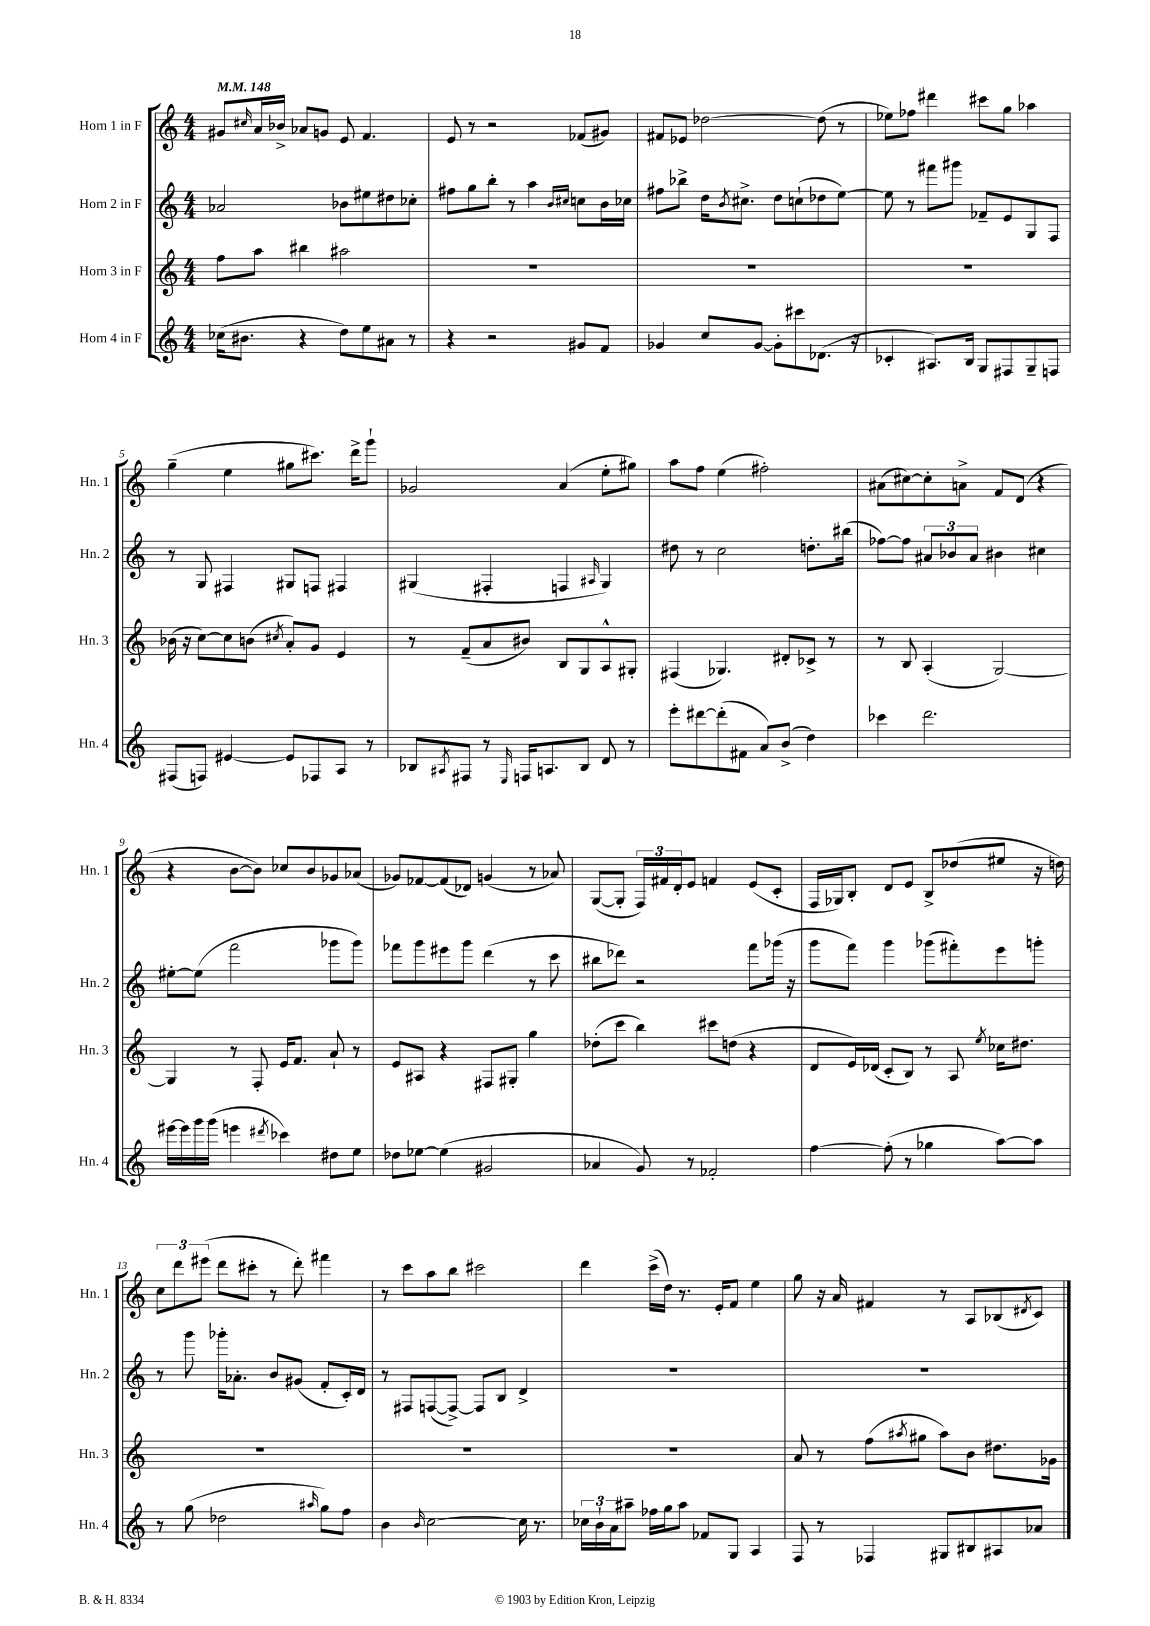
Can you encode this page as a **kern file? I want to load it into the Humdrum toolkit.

**kern	**kern	**kern	**kern
*staff4	*staff3	*staff2	*staff1
*clefG2	*clefG2	*clefG2	*clefG2
*k[]	*k[]	*k[]	*k[]
*M4/4	*M4/4	*M4/4	*M4/4
*MM148	*MM148	*MM148	*MM148
(16cc-\LK	8ff\L	2a-/	8g#/L
8.b#\J	.	.	.
.	.	.	16qqcc#/
.	8aa\J	.	16a/L
.	.	.	16b-^/JJ
4r	4bb#\	.	8a-/L
.	.	.	8g/J
8dd\L)	2aa#\	8b-\L	8e/
8ee\	.	8ee#\	4.f/
8a#\J	.	8dd#\	.
8r	.	8cc-'\J	.
=	=	=	=
4r	1r	8ff#\L	8e/
.	.	8gg\	8r
2r	.	8bb'\J	2r
.	.	8r	.
.	.	4aa\	.
.	.	16qqb/LL	.
.	.	16qqcc#/JJ	.
8g#/L	.	8cc\L	(8f-/L
8f/J	.	16b\L	8g#/J)
.	.	16cc-\JJ	.
=	=	=	=
4g-/	1r	8ff#\L	8f#/L
.	.	8bb-^\J	8e-/J
8cc/L	.	16dd\LK	[2dd-\
.	.	8qb/	.
.	.	8.cc#^\J	.
[8g-/J	.	.	.
8g-'\]L	.	8dd\L	.
8ccc#\	.	(8cc`\	.
(8.d-\J	.	8dd-\	(8dd-\]
.	.	[8ee\J)	8r
16r	.	.	.
=	=	=	=
4c-'/	1r	8ee\]	8ee-\L)
.	.	8r	8ff-\J
8.A#/L)	.	8fff#\L	4ddd#\
.	.	8ggg#\J	.
16B/Jk	.	.	.
8G/L	.	8f-~/L	8ccc#\L
8F#/	.	8e/	8gg\J
8G~/	.	8G/	4aa-\
8F/J	.	8F/J	.
=	=	=	=
(8F#/L	(16b-\	8r	(4gg~\
.	16r	.	.
8F/J)	[8cc\L)	8G/	.
[4e#/	8cc\]	4F#/	4ee\
.	(8b\J	.	.
.	8qcc#/	.	.
8e#/]L	8a'/L)	8G#/L	8gg#\L
8F-/	8g/J	8F/J	8.ccc#\J)
8A/J	4e/	4F#/	.
.	.	.	16ddd^\LK
8r	.	.	8ggg`\J
=	=	=	=
8B-/L	8r	(4G#/	2g-/
8qA#/	.	.	.
8F#/J	(8f~/L	.	.
8r	8a/	4F#'/	.
16qqE/	.	.	.
16F/LK	8b#/J)	.	.
8.A/	.	.	.
.	8B/L	4F/	(4a/
8B-/J	8G/	.	.
.	.	16qqA#/	.
8d/	8A^^/	4G#/)	8ee'\L
8r	8G#'/J	.	8gg#\J)
=	=	=	=
8eee'\L	(4F#/	8dd#\	8aa\L
[8ddd#\	.	8r	8ff\J
(8ddd#'\]	4.G-/)	2cc\	(4ee\
8f#\J	.	.	.
8a/L)	.	.	2ff#'\)
(8b^/J	8d#'/L	.	.
4dd\)	8c-^/J	8.dd'\L	.
.	8r	.	.
.	.	(16bb#\Jk	.
=	=	=	=
4ccc-\	8r	[8ff-\L)	(8a#\L
.	8B/	8ff-\]J	[8cc#\)
2.ddd\	(4A'/	12a#/L	8cc#'\]
.	.	12b-/	.
.	.	.	8a^\J
.	.	12a#/J	.
.	[2G/)	4b#\	8f/L
.	.	.	(8d/J
.	.	4cc#\	4r
=	=	=	=
[16eee#\LL	4G/]	[8ee#'\L	4r
16eee#\]	.	.	.
16ggg\	.	(8ee#\]J	.
(16ggg\JJ	.	.	.
4eee\	8r	2fff\	[8b\L
.	8F'/	.	8b\]J)
8qddd#/	.	.	.
4ccc-\)	16e/LK	.	8cc-/L
.	8.f/J	.	.
.	.	.	8b/
8dd#\L	8a`/	8ggg-\L	8g-/
8ee\J	8r	8ggg-\J)	(8a-/J
=	=	=	=
8dd-\L	8e/L	8fff-\L	8g-/L)
[8ee-\J	8A#/J	8ggg\	[8f-/
(4ee-\]	4r	8eee#\	(8f-/]
.	.	8ggg\J	8d-/J)
2g#/	8F#/L	(4ddd\	(4g/
.	8G#'/J	.	.
.	4gg\	8r	8r
.	.	8ccc\	8a-/)
=	=	=	=
4a-/	(8dd-'\L	8bb#\L	([8G/L
.	8ccc\J	8ddd-\J)	8G'/]J
8g/)	4bb\)	2r	24F/LL)
.	.	.	24f#/
.	.	.	24d'/J
8r	.	.	8e/J
2f-'/	8ccc#\L	.	4f/
.	(8dd\J	.	.
.	4r	8fff\L	(8e/L
.	.	(16ggg-\Jk	8c'/J
.	.	16r	.
=	=	=	=
[4ff\	8d/L	8ggg\L	16F/LL
.	.	.	16G-/J)
.	16e/L)	8fff\J)	8B'/J
.	(16d-/JJ	.	.
(8ff'\]	8c'/L	4ggg\	8d/L
8r	8B/J)	.	8e/J
4gg-\	8r	(8ggg-\L	8B^/L
.	8A/	8fff#'\)	(8dd-/
.	8qee/	.	.
[8aa\L)	16cc-\LK	8eee\	8ee#/J
.	8.dd#\J	.	.
8aa\]J	.	8ggg'\J	16r
.	.	.	16dd\)
=	=	=	=
8r	1r	8r	12cc\L
.	.	.	12ddd\
(8gg\	.	8ggg\	.
.	.	.	(12eee#\J
2dd-\	.	16ggg-'\LK	8ddd\L
.	.	8.a-'\J	.
.	.	.	8ccc#'\J
.	.	8b/L	8r
.	.	(8g#/J	8ddd'\)
16qqaa#/	.	.	.
8gg\L)	.	8f'/L	4fff#\
8ff\J	.	16c'/L)	.
.	.	16d/JJ	.
=	=	=	=
4b\	1r	8r	8r
.	.	8F#/L	8ccc\L
16qqb/	.	.	.
[2cc\	.	([8F/	8aa\
.	.	8F^/_J)	8bb\J
.	.	8F/]L	2ccc#\
.	.	8B/J	.
16cc\]	.	4d^/	.
8.r	.	.	.
=	=	=	=
24cc-\LL	1r	1r	4ddd\
24b`\	.	.	.
24a\J	.	.	.
8aa#~\J	.	.	.
16ff-\LL	.	.	(16ccc^\LL
16gg\J	.	.	16dd\JJ)
8aa#\J	.	.	8.r
8f-/L	.	.	.
.	.	.	16e'/LK
8G/J	.	.	8f/J
4A/	.	.	4ee\
=	=	=	=
8F/	8a/	1r	8gg\
8r	8r	.	16r
.	.	.	16a/
4F-/	(8ff\L	.	4f#/
.	8qaa#/	.	.
.	8gg#\J	.	.
8G#/L	8aa#\L)	.	8r
8B#/	8b\J	.	8A/L
8A#/	8.dd#\L	.	(8B-/
.	.	.	8qd#/
8a-/J	.	.	8c/J)
.	16g-\Jk	.	.
==	==	==	==
*-	*-	*-	*-
